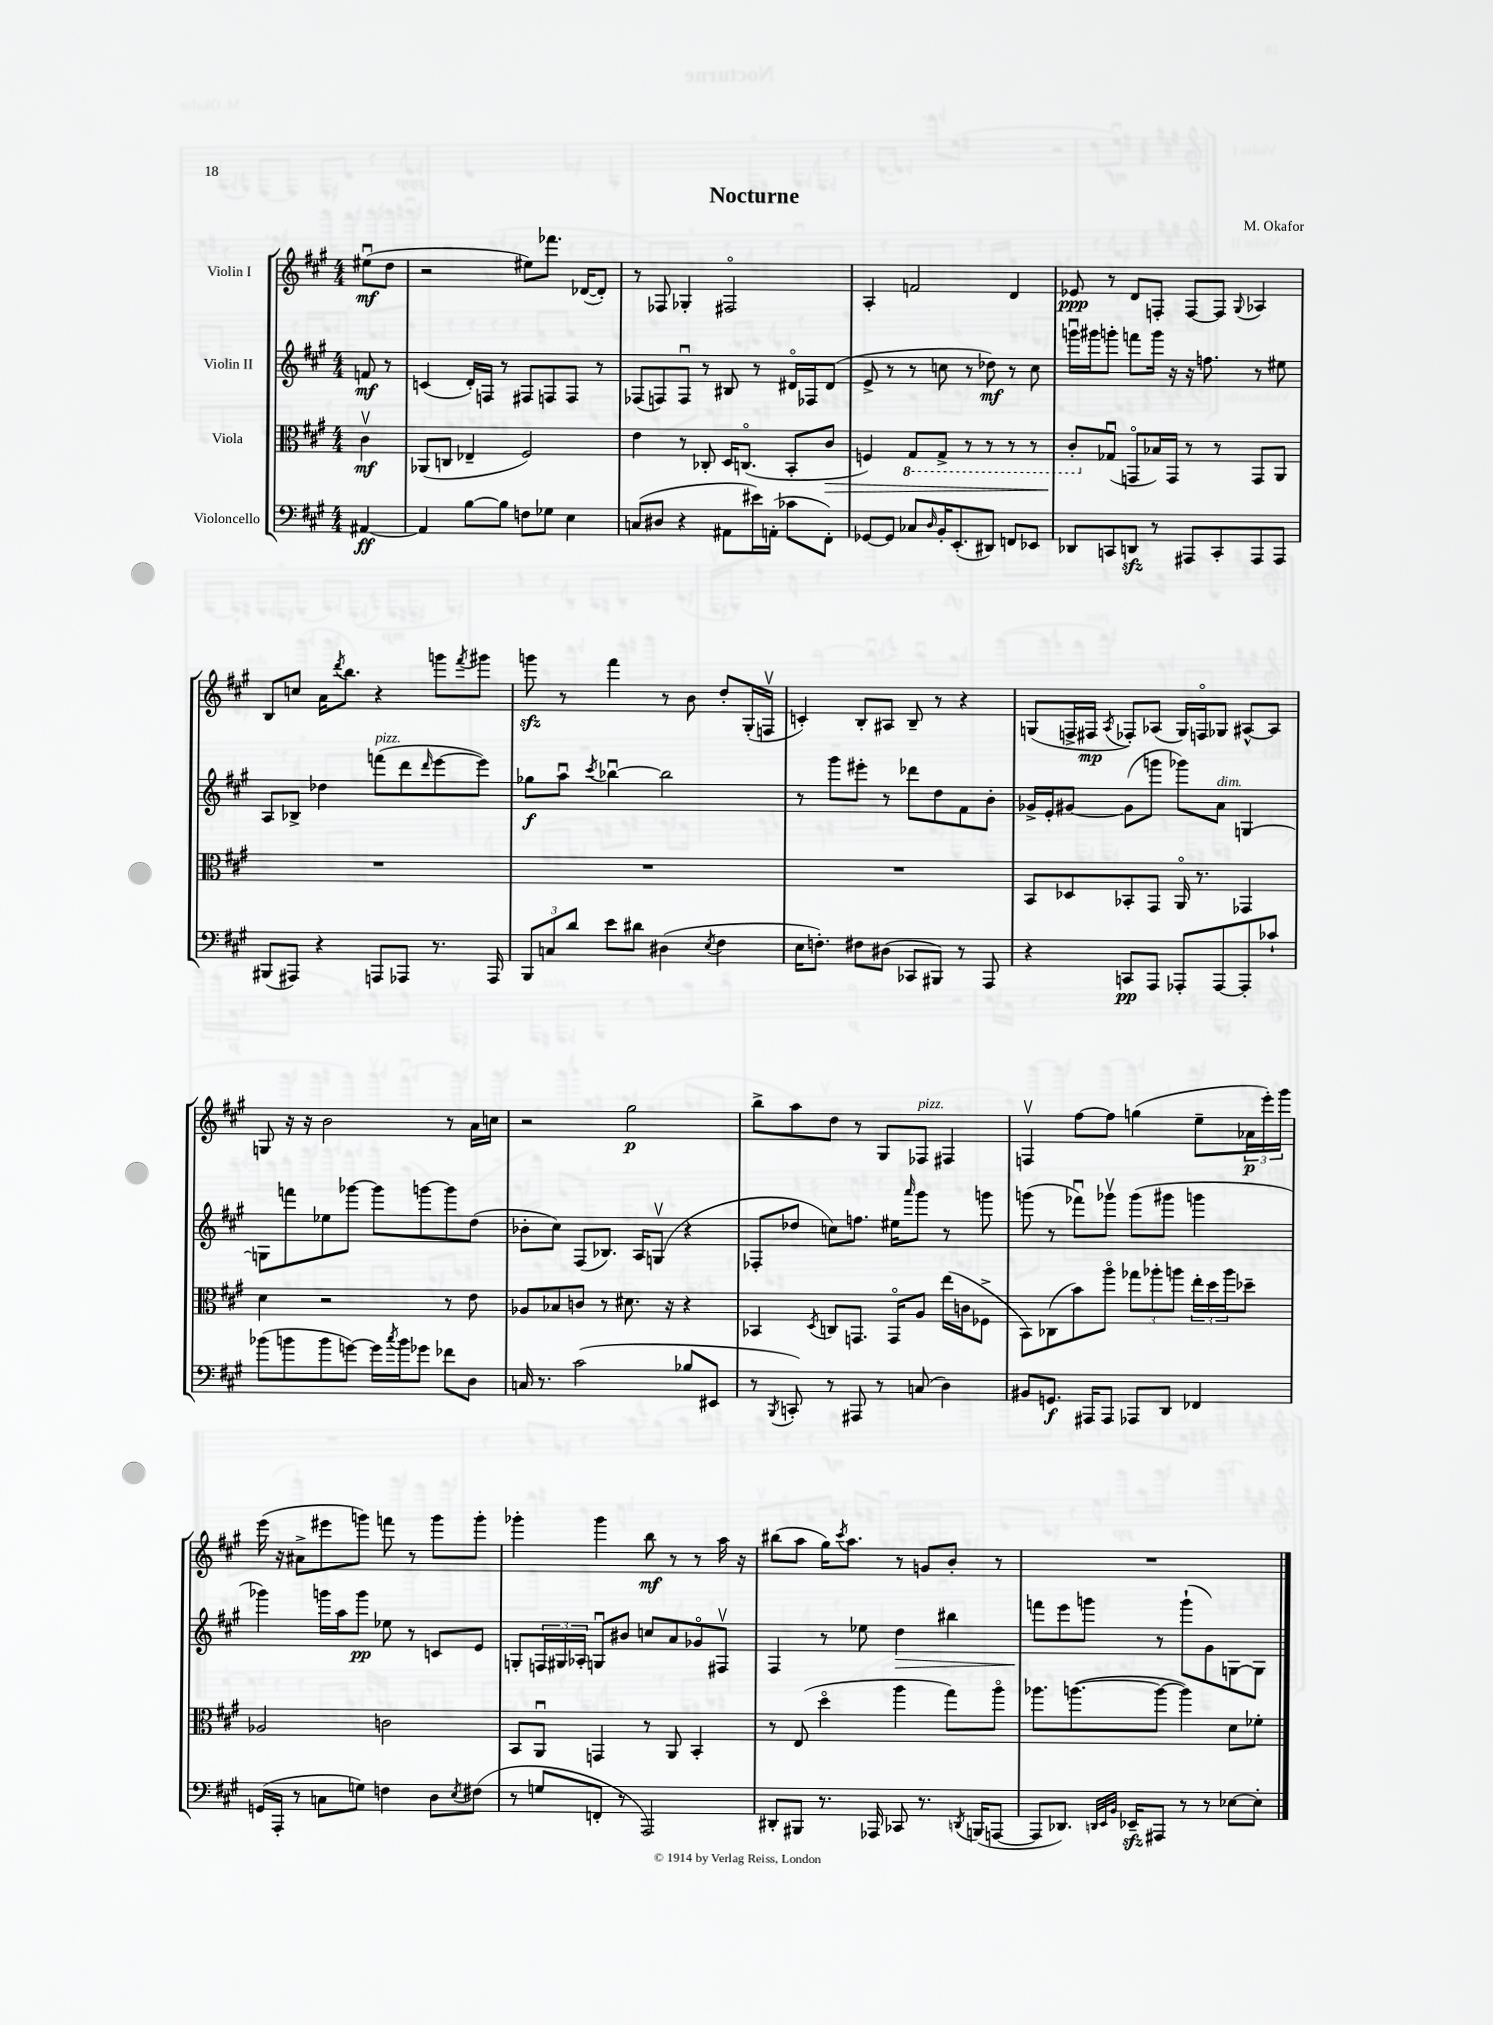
\header { title = "Nocturne" composer = "M. Okafor" }
<<
\new StaffGroup <<
\new Staff = "s0" \with { instrumentName = "Violin I" } {
    \clef treble \key a \major \numericTimeSignature \time 4/4 \partial 4
    eis''8\downbow\mf( d''8 |
    r2 eis''8) fes'''8. des'16~( des'8-.) |
    r8 fes8 ges4-. fis2\flageolet |
    a4-. f'2 d'4 |
    ees'8\ppp r8 d'8 f8-. f8~ f8 \appoggiatura { gis8 } aes4 |
    b8 c''8 a'16 \acciaccatura { d'''8 } b''8. r4 g'''8 \acciaccatura { fis'''8 } gis'''8 |
    g'''8\sfz r8 fis'''4 r8 b'8 d''8-. gis16-.( f16\upbow |
    c'4-.) b8-. ais8 b8-- r8 r4 |
    g8( f16-> fis16\mp \acciaccatura { a8 } fes8-.) aes8( g16) f16\flageolet ges8 ais8~-^ ais8 |
    g8 r16 r16 b'2 r8 a'16 c''16 |
    r2 gis''2\p |
    b''8-> a''8 d''8 r8 gis8 fes8^\markup { \italic "pizz." } fis4 |
    f4\upbow fis''8~ fis''8 g''4( e''8-- \tuplet 3/2 { aes'16\p e'''16-.) gis'''16 } |
    e'''16( r16 ais'8-> eis'''8 g'''8) f'''8 r8 g'''8 g'''8-. |
    ges'''4-. ges'''4 b''8\mf r8 r8 a''16 r16 |
    bis''8( a''8 gis''16) \acciaccatura { cis'''8 } a''8. r8 g'8 b'8-. r8 |
    R1 \bar "|." |
}
\new Staff = "s1" \with { instrumentName = "Violin II" } {
    \clef treble \key a \major \numericTimeSignature \time 4/4 \partial 4
    f'8\mf r8 |
    c'4( d'16-.) f16 r8 fis8 f8 f8 r8 |
    fes8( f8) f8\downbow r8 bis8 r8 dis'16\flageolet fes16 dis'8( |
    e'8-> r8 r8 c''8 r8 des''8\mf) r8 c''8 |
    g'''16\downbow gis'''16 g'''8-. f'''8 g'''16 r16 r16 f''8. r8 eis''8 |
    a8 bes8-> des''4 f'''8^\markup { \italic "pizz." }( d'''8 \grace { d'''16 } e'''8~ e'''8) |
    ges''8\f a''8\downbow \acciaccatura { cis'''8 } bes''4~\downbow bes''2 |
    r8 gis'''8 eis'''8-. r8 des'''8 d''8 fis'8 b'8-. |
    ges'16-> e'16-. gis'8~ gis'8( g'''8 ges'''8) a'8^\markup { \italic "dim." } g4~ |
    g8 f'''8 ees''8 ges'''8~ ges'''8 g'''8~ g'''8 d''8( |
    bes'8-. cis''8) fis8( bes8.) a16 g8\upbow( r4 |
    fes8-. des''8 c''8) f''8. eis''16 \grace { a'''16 } gis'''8 r8 g'''8 |
    g'''8( r8 fes'''8\downbow) ges'''8\upbow ges'''8( gis'''8 g'''4 |
    ges'''4) g'''16 a''16 g'''8\pp ees''8 r8 c'8 e'8 |
    g8-. \tuplet 3/2 { f16 gis16 aes16-. } g8\downbow bis'8 c''8 a'8 ges'8\flageolet fis8\upbow |
    fis4 r8 ees''8 d''4\> bis''4 |
    f'''8\! e'''8 g'''8 r8 g'''8-!( gis'8) g8~ g8 \bar "|." |
}
\new Staff = "s2" \with { instrumentName = "Viola" } {
    \clef alto \key a \major \numericTimeSignature \time 4/4 \partial 4
    cis'4\upbow\mf |
    aes,8( c8 ees4-- fis2) |
    e'4 r8 ces8-. d16 c8.\flageolet( b,8-. cis'8\> |
    f4) \ottava #-1 gis,8 gis,8-> r8 r8 r8 r8 |
    cis8-.\! \ottava #0 ges8\downbow( g,8\flageolet bes16) g,16 r8 r8 g,8 a,8 |
    R1 |
    R1 |
    R1 |
    b,8 des8 bes,8-. gis,8 a,16\flageolet r8. ges,4 |
    d'4 r2 r8 e'8 |
    aes8 bes8 c'8 r8 dis'8. r16 r4 |
    bes,4 \acciaccatura { d8 } c8 g,8. g,16\flageolet a8 e''16( c'16 fes8-> |
    b,8) ces8( b'8) a''8\flageolet \tuplet 3/2 { ges''8 aes''8-. a''8 } \tuplet 3/2 { e''16-. d''16 a''16 } des''8-- |
    aes2 c'2 |
    b,8 a,8\downbow g,4 r8 a,8 b,4-. |
    r8 e8( d''4\flageolet a''4 gis''8) a''8\flageolet |
    aes''8. a''8.~( a''8~ a''4) d'8 fes'8-. \bar "|." |
}
\new Staff = "s3" \with { instrumentName = "Violoncello" } {
    \clef bass \key a \major \numericTimeSignature \time 4/4 \partial 4
    ais,4~\ff |
    ais,4 b8~ b8 f8 ges8 e4 |
    c8( dis8 r4 ais,8 eis'16) a,16-.( ces'8 fis,8-.) |
    ges,8~ ges,8 ces8 \grace { d16 } b,16-. e,8.-.( dis,8) f,8 ees,8 |
    des,8 c,8 d,8\sfz r8 ais,,8 c,8-. ais,,8 ais,,8 |
    bis,,8( ais,,8) r4 a,,8 aes,,8 r8. aes,,16 |
    \tuplet 3/2 { b,,8 c8 d'8 } e'8 dis'8 dis4( \acciaccatura { e8 } fis4 |
    e16 f8.-.) fis8 dis8( ces,8 bis,,8) r8 a,,8 |
    r4 c,8\pp a,,8 aes,,8-. aes,,8~ aes,,8-. ces'8-! |
    bes'8( b'8 b'8 g'8~) g'16 \acciaccatura { cis''8 } b'16 ges'8 fes'8 d8 |
    c16 r8. cis'2( bes8 eis,8 |
    r8 \acciaccatura { b,,8 } c,8-.) r8 ais,,8 r8 c8( d4) |
    bis,8 g,8.\f ais,,16 ais,,8 aes,,8 d,8 fes,4 |
    g,16( a,,16-. r8 c8 g8) f4 d8 \acciaccatura { e8 } fis8( |
    r8 g8 f,8-. r8 a,,2) |
    dis,8-. bis,,8 r8. aes,,16 ces,8 r8. \acciaccatura { d,8 } b,,16( a,,8~ |
    a,,8 des,8.) \grace { d,32 e,32 b,32 } ees,16--\sfz ais,,8 r8 r8 ees8~ ees8-. \bar "|." |
}
>>
>>
\layout { \context { \Score \remove "Bar_number_engraver" } }
